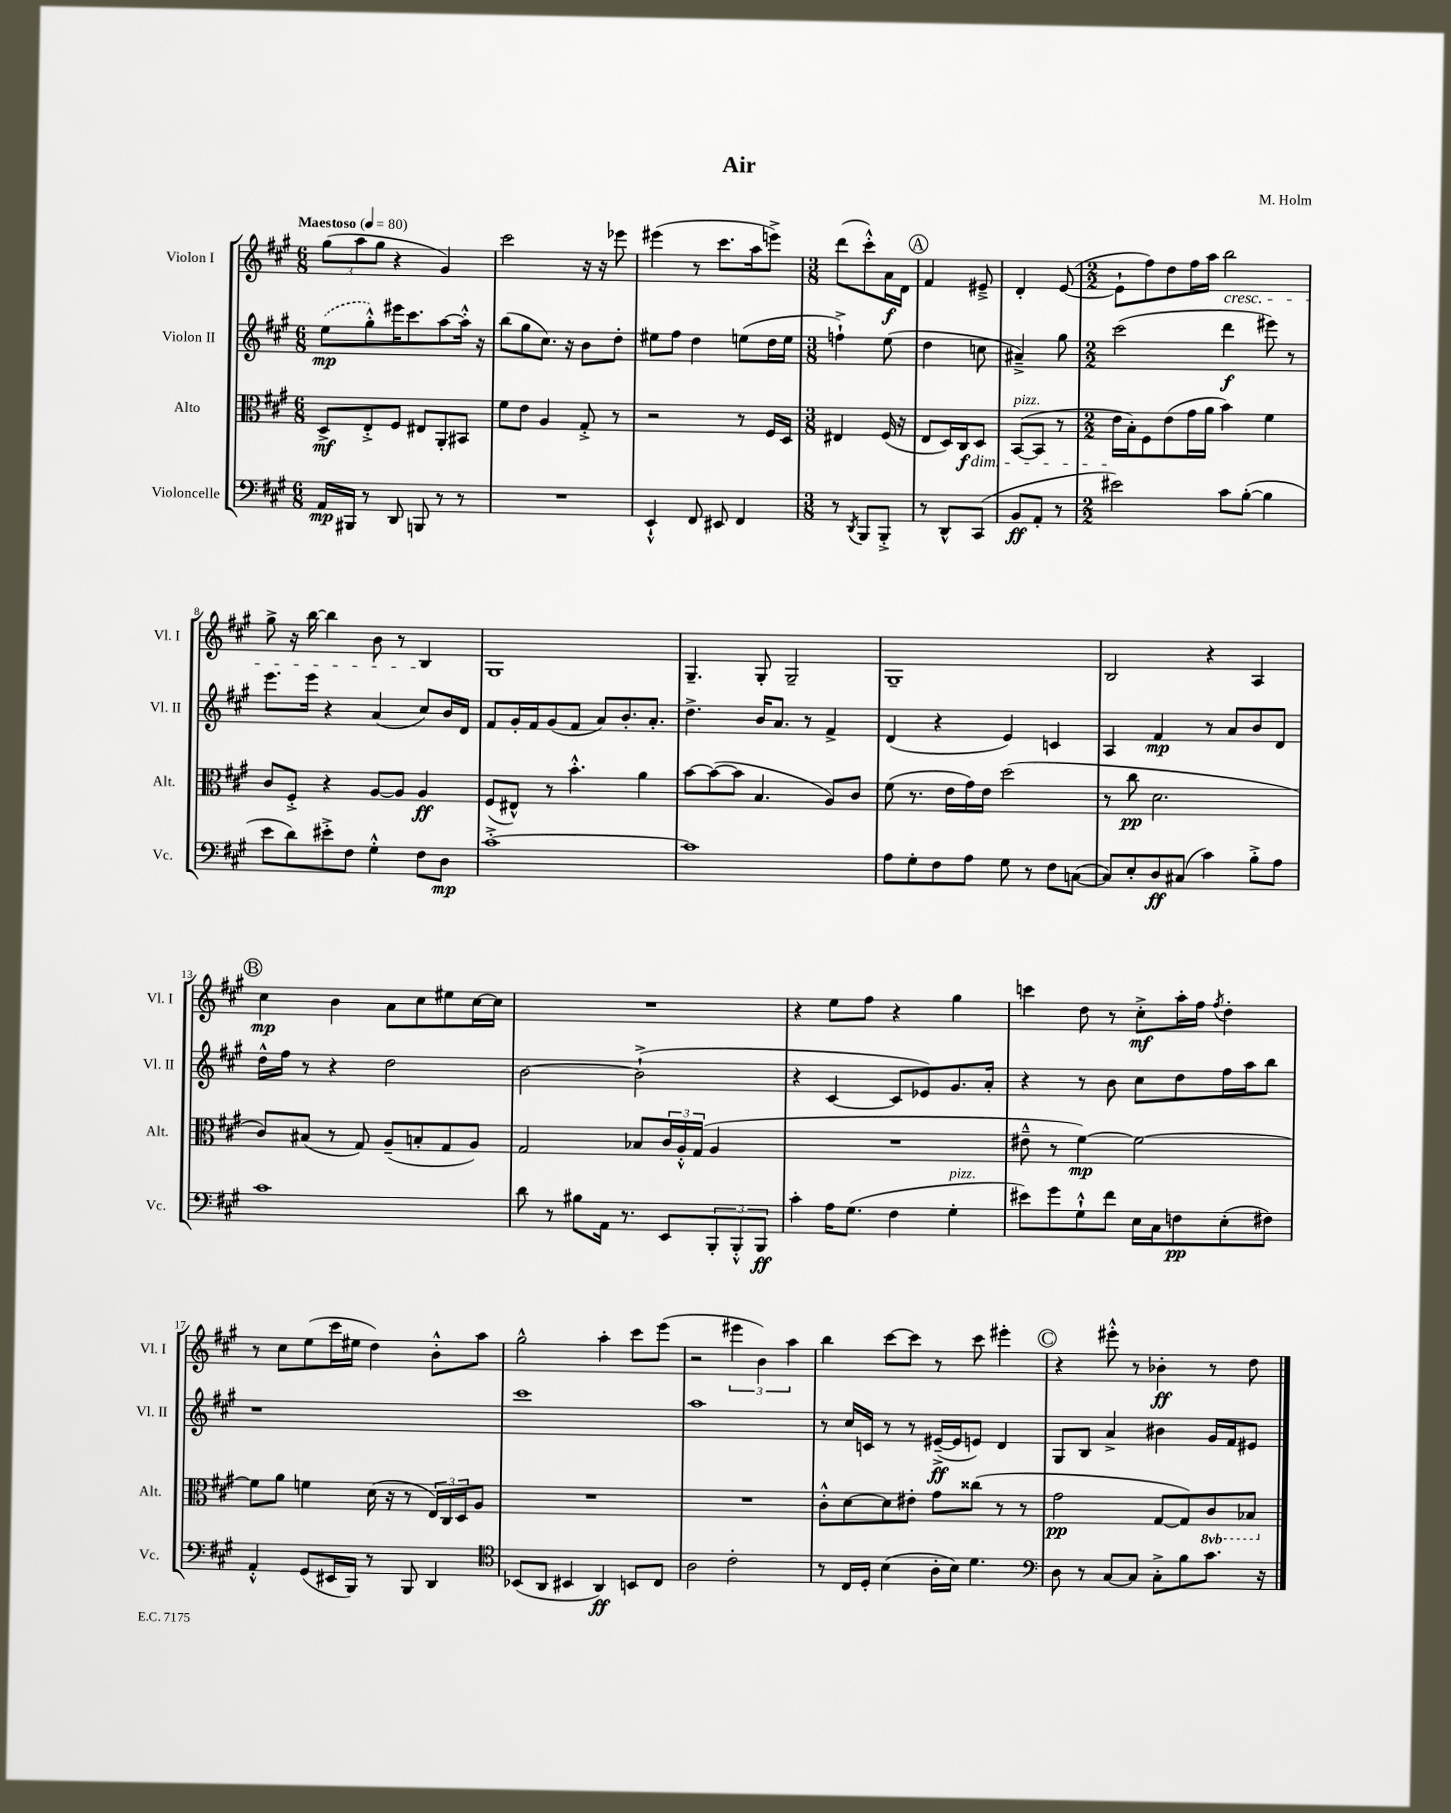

**kern	**kern	**kern	**kern
*staff4	*staff3	*staff2	*staff1
*clefF4	*clefC3	*clefG2	*clefG2
*k[f#c#g#]	*k[f#c#g#]	*k[f#c#g#]	*k[f#c#g#]
*M6/8	*M6/8	*M6/8	*M6/8
*MM80	*MM80	*MM80	*MM80
16AA	8D^	(8ee	(12gg#
16BBB#	.	.	.
.	.	.	12aa
8r	8E'^	8gg#'^^)	.
.	.	.	12gg#
8DD	8F#	16eee#	4r
.	.	8.ccc#	.
8BBB	8E#	.	.
8r	8AA'	[8aa	4g#)
8r	8BB#	16aa'^^]	.
.	.	16r	.
=	=	=	=
2.r	8f#	(8bb	2ccc#
.	8e	8gg#	.
.	4A	8.cc#)	.
.	.	16r	.
.	8G#'^	8b	16r
.	.	.	16r
.	8r	8dd'	8eee-
=	=	=	=
4EE`^^	2r	8ee#	(4eee#
.	.	8ff#	.
8FF#	.	4dd	8r
8EE#	.	.	8.ccc#
4FF#	8r	(8ee	.
.	.	.	16aa
.	16F#	16dd	8eee^)
.	16D	16ee	.
=	=	=	=
*M3/8	*M3/8	*M3/8	*M3/8
8r	4E#	4ff`^)	(8ddd
8qDD	.	.	.
8BBB	.	.	8ccc#'^^)
8BBB'^	(16F#	(8ee	16a
.	16r	.	16d
=	=	=	=
8r	8E	4dd	4f#
8DD^^	16D)	.	.
.	16C#	.	.
(8CC#	8D	8cc	8e#~^
=	=	=	=
8BB	([8BB	4a#~^)	4d'
8AA'	8BB]	.	.
8r	8r	8gg#	([8e
=	=	=	=
*M2/2	*M2/2	*M2/2	*M2/2
2e#)	16e	(2ccc#	8e`]
.	16B')	.	.
.	8F#	.	8ff#)
.	(8e	.	8dd
.	16g#	.	16ff#
.	16a	.	16aa
8c#	4b)	4ddd	2bb
([8B'	.	.	.
4B]	4f#	8eee#)	.
.	.	8r	.
=	=	=	=
8e	8c#	8.eee	8gg#^
8d)	8F#'^	.	16r
.	.	16eee	[16bb
8e#'^	4r	4r	4bb]
8F#	.	.	.
4G#'^^	[8A	(4a	8b
.	8A]	.	8r
8F#	4A	8cc#)	4B
8D	.	16b	.
.	.	16d	.
=	=	=	=
[1c#'^	(8F#	8f#	1G#
.	8E#^^)	16g#'	.
.	.	16f#	.
.	8r	(8g#	.
.	4.b'^^	8f#	.
.	.	8a)	.
.	.	8.b'	.
.	4a	.	.
.	.	8.a'	.
=	=	=	=
1c#]	[8b	4.dd^	4.G#~
.	(8b_	.	.
.	8b]	.	.
.	4.B	16b	8G#'
.	.	8.a	.
.	.	.	2G#~
.	.	8r	.
.	8A)	4f#^	.
.	8c#	.	.
=	=	=	=
8A	(8f#	(4d	1G#~
8G#'	8.r	.	.
8F#	.	4r	.
.	16e	.	.
8A	16g#)	.	.
.	16e	.	.
8G#	(2dd	4e)	.
8r	.	.	.
8F#	.	4c	.
([8C	.	.	.
=	=	=	=
8C])	8r	4A	2B
8E'	8cc#	.	.
8D	2.d	4f#	.
(8C#	.	.	.
4c#)	.	8r	4r
.	.	8a	.
8B'^	.	8b	4A
8A	.	8d	.
=	=	=	=
1c#	8c#)	16dd^^	4cc#
.	.	16ff#	.
.	(8B#	8r	.
.	8r	4r	4b
.	8G#)	.	.
.	(8A~	2dd	8a
.	8B'	.	8cc#
.	8G#	.	8ee#
.	8A)	.	[16cc#
.	.	.	16cc#]
=	=	=	=
8d	2G#	[2b	1r
8r	.	.	.
8B#	.	.	.
16AA	.	.	.
8.r	.	.	.
.	8B-	(2b`^]	.
8EE	24c#	.	.
.	24A'^^	.	.
.	(24G#	.	.
12BBB'	4A	.	.
12BBB'^^	.	.	.
12BBB	.	.	.
=	=	=	=
4c#'	1r	4r	4r
16A	.	[4c#	8ee
(8.G#	.	.	.
.	.	.	8ff#
4F#	.	8c#]	4r
.	.	8e-)	.
4G#'	.	8.g#	4gg#
.	.	16a'	.
=	=	=	=
8e#)	8e#~^^	4r	4ccc
8g#	8r	.	.
8G#`^^	[4f#)	8r	8dd
8f#	.	8b	8r
16E	2f#_	8cc#	8cc#'^
16C#	.	.	.
8F	.	8dd	16aa'
.	.	.	16ff#
.	.	.	8qff#
(8E'	.	16ff#	4dd'
.	.	16aa	.
8F#)	.	8bb	.
=	=	=	=
4AA'^^	8f#]	1r	8r
.	8a	.	8cc#
(8GG#	4f	.	(8ee
16EE#	.	.	16ccc#
16BBB)	.	.	16ee#
8r	(16d	.	4dd)
.	16r	.	.
8BBB	8r	.	.
4DD	24E)	.	8b'^^
.	24C#	.	.
.	24D	.	.
.	8A	.	8aa
=	=	=	=
*clefC4	*	*	*
(8BB-	1r	1ccc#	2gg#^^
8AA	.	.	.
4BB#	.	.	.
4AA)	.	.	4aa'
8BB	.	.	8ccc#
8C#	.	.	(8eee
=	=	=	=
2A	1r	1aa	2r
2c#'	.	.	6eee#
.	.	.	6b)
.	.	.	6aa
=	=	=	=
8r	8c#'^^	8r	4bb
16C#	[8d	16cc#	.
16D'	.	16c	.
(4B	8d]	8r	[8ccc#
.	8e#'	8r	8ccc#]
16A'	8g#	([16e#~^	8r
16B)	.	16e#]	.
4.d	(8cc##	8e)	8ccc#
.	8r	4d	4eee#'
.	8r	.	.
=	=	=	=
*clefF4	*	*	*
8D	2g#	8G#	4r
8r	.	8B	.
[8C#	.	4a^	8eee#'^^
8C#]	.	.	8r
8C#'^	[8G#	4b#	4b-'
8B	8G#])	.	.
8.c#	8C#	16g#	8r
.	.	16f#	.
.	8BB-	8e#	8dd
16r	.	.	.
==	==	==	==
*-	*-	*-	*-
